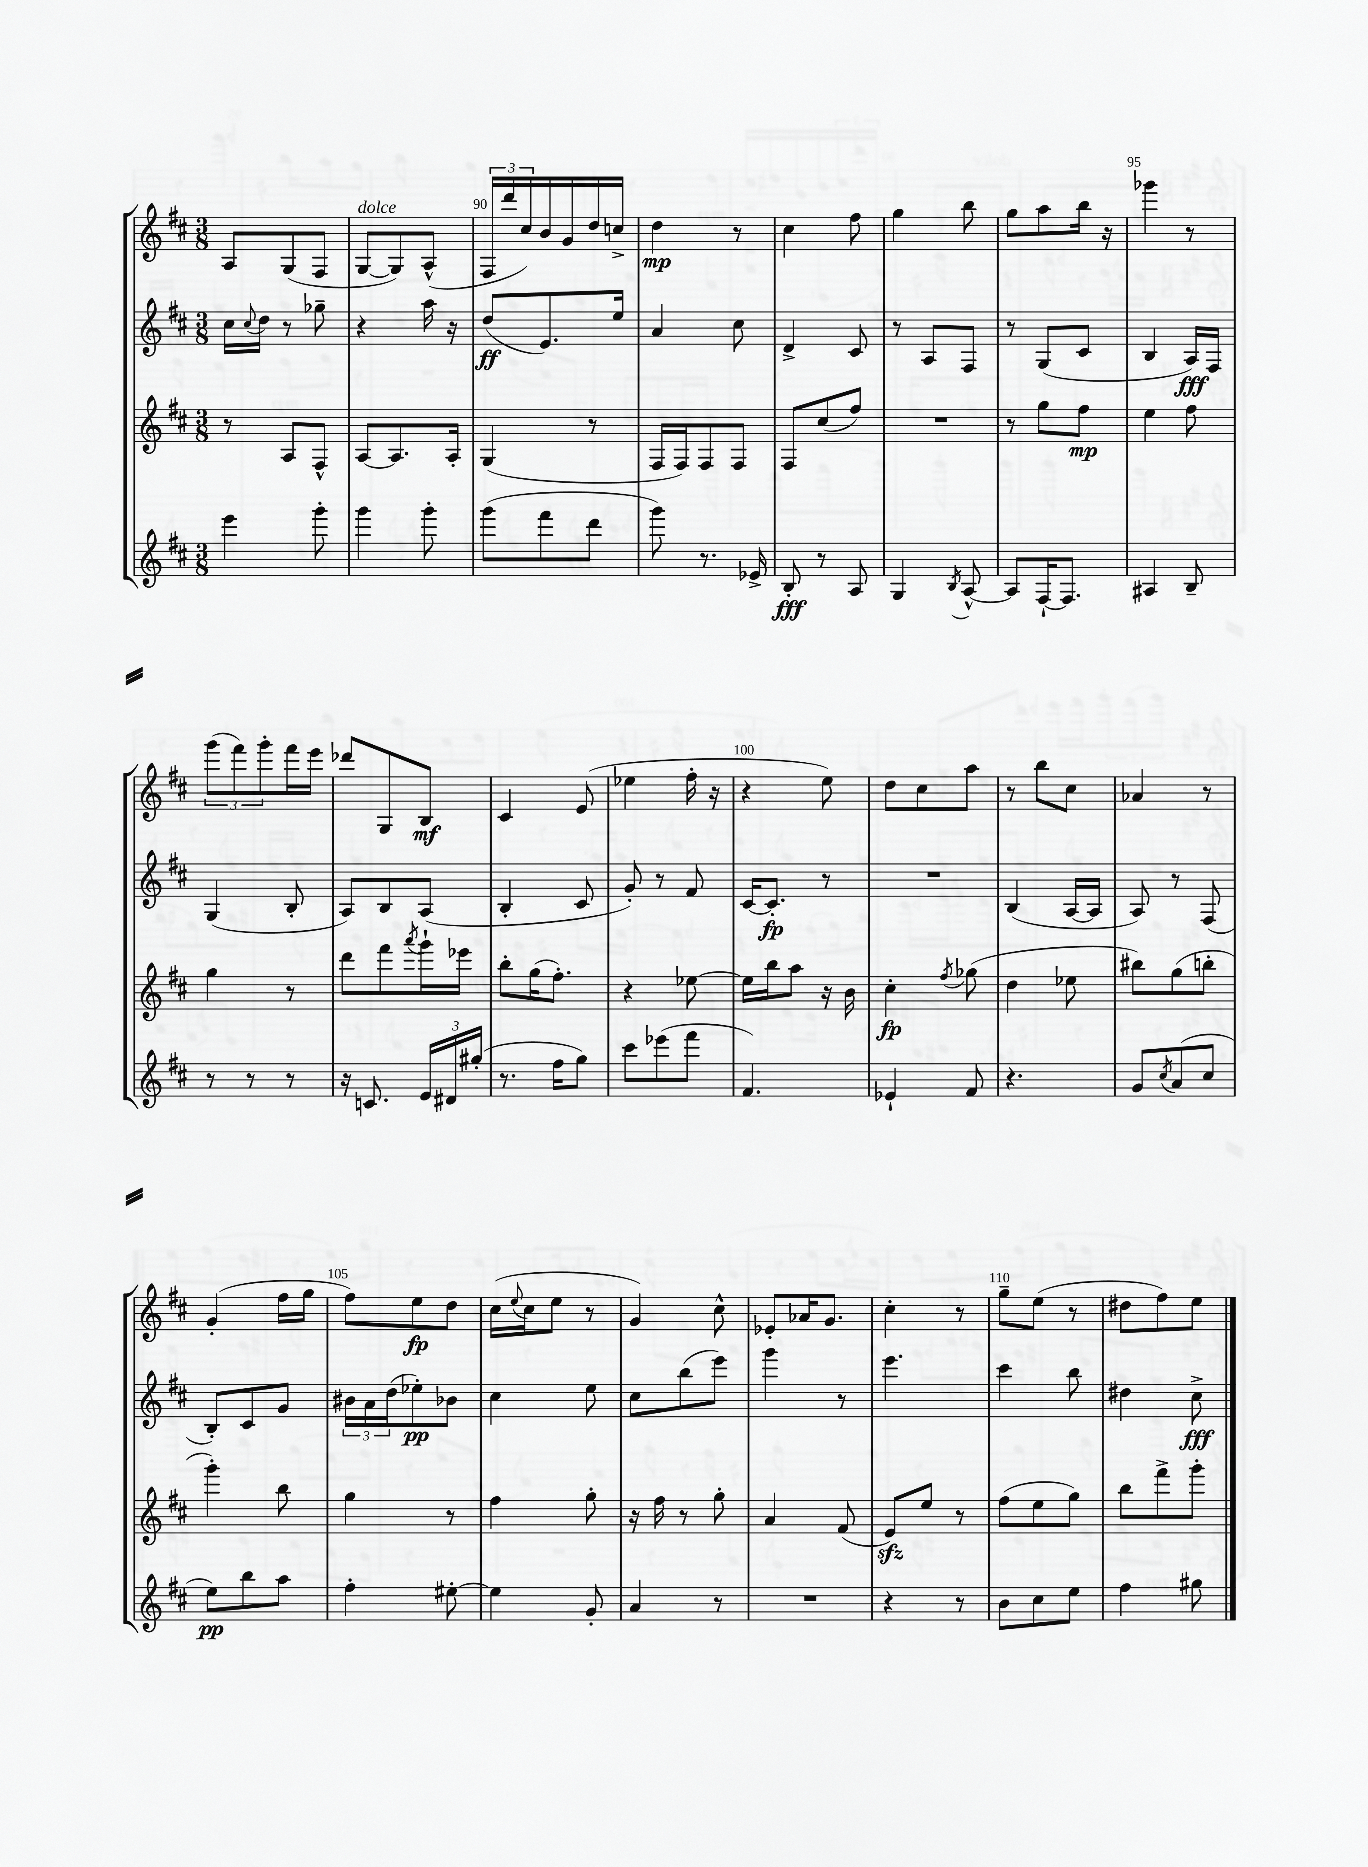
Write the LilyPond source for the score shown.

<<
\new StaffGroup <<
\new Staff = "s0" {
    \clef treble \key d \major \numericTimeSignature \time 3/8
    a8 g8( fis8 |
    g8~^\markup { \italic "dolce" } g8) a8-^( |
    \tuplet 3/2 { fis16 d'''16 cis''16) } b'16 g'16 d''16 c''16-> |
    d''4\mp r8 |
    cis''4 fis''8 |
    g''4 b''8 |
    g''8 a''8 b''16 r16 |
    ges'''4 r8 |
    \tuplet 3/2 { g'''8( fis'''8) g'''8-. } fis'''16 e'''16 |
    des'''8 g8 b8\mf |
    cis'4 e'8( |
    ees''4 fis''16-. r16 |
    r4 e''8) |
    d''8 cis''8 a''8 |
    r8 b''8 cis''8 |
    aes'4 r8 |
    g'4-.( fis''16 g''16 |
    fis''8) e''8\fp d''8 |
    cis''16( \appoggiatura { e''8 } cis''16 e''8 r8 |
    g'4) cis''8-^ |
    ees'8-. aes'16 g'8. |
    cis''4-. r8 |
    g''8-- e''8( r8 |
    dis''8 fis''8) e''8 \bar "|." |
}
\new Staff = "s1" {
    \clef treble \key d \major \numericTimeSignature \time 3/8
    cis''16 \appoggiatura { cis''8 } d''16 r8 ges''8-- |
    r4 a''16 r16 |
    d''8\ff( e'8.) e''16 |
    a'4 cis''8 |
    d'4-> cis'8 |
    r8 a8 fis8 |
    r8 g8( cis'8 |
    b4 a16\fff) fis16 |
    g4( b8-. |
    a8) b8 a8( |
    b4-. cis'8 |
    g'8-.) r8 fis'8 |
    cis'16~ cis'8.-.\fp r8 |
    R4. |
    b4( a16~ a16 |
    a8) r8 fis8( |
    b8-.) cis'8 g'8 |
    \tuplet 3/2 { bis'16 a'16 d''16( } ees''8-.\pp) bes'8 |
    cis''4 e''8 |
    cis''8 b''8( e'''8) |
    g'''4 r8 |
    e'''4. |
    cis'''4 b''8 |
    dis''4 cis''8->\fff \bar "|." |
}
\new Staff = "s2" {
    \clef treble \key d \major \numericTimeSignature \time 3/8
    r8 a8 fis8-^ |
    a8~ a8. a16-. |
    g4( r8 |
    fis16 fis16) fis8 fis8 |
    fis8 cis''8( fis''8) |
    R4. |
    r8 g''8 fis''8\mp |
    e''4 fis''8 |
    g''4 r8 |
    d'''8 fis'''8 \acciaccatura { a'''8 } g'''16-! ees'''16 |
    b''8-. g''16( fis''8.-.) |
    r4 ees''8~ |
    ees''16 b''16 a''8 r16 b'16 |
    cis''4-.\fp \acciaccatura { fis''8 } ges''8( |
    d''4 ees''8 |
    bis''8) g''8( b''8-. |
    g'''4-.) b''8 |
    g''4 r8 |
    fis''4 g''8-. |
    r16 fis''16 r8 g''8-. |
    a'4 fis'8( |
    e'8\sfz) e''8 r8 |
    fis''8( e''8 g''8) |
    b''8 fis'''8-> g'''8-. \bar "|." |
}
\new Staff = "s3" {
    \clef treble \key d \major \numericTimeSignature \time 3/8
    e'''4 g'''8-. |
    g'''4 g'''8-. |
    g'''8( fis'''8 d'''8 |
    g'''8) r8. ees'16-> |
    b8-.\fff r8 a8 |
    g4 \acciaccatura { b8 } a8~-^ |
    a8 fis16~-! fis8. |
    ais4 b8-- |
    r8 r8 r8 |
    r16 c'8. \tuplet 3/2 { e'16 dis'16 gis''16-.( } |
    r8. fis''16 g''8) |
    cis'''8 ees'''8( fis'''8 |
    fis'4.) |
    ees'4-! fis'8 |
    r4. |
    g'8 \acciaccatura { cis''8 } a'8( cis''8 |
    e''8\pp) b''8 a''8 |
    fis''4-. eis''8~-. |
    eis''4 g'8-. |
    a'4 r8 |
    R4. |
    r4 r8 |
    b'8 cis''8 e''8 |
    fis''4 gis''8 \bar "|." |
}
>>
>>
\layout { \context { \Score currentBarNumber = #88 \override BarNumber.break-visibility = ##(#f #t #t) barNumberVisibility = #(every-nth-bar-number-visible 5) } }
